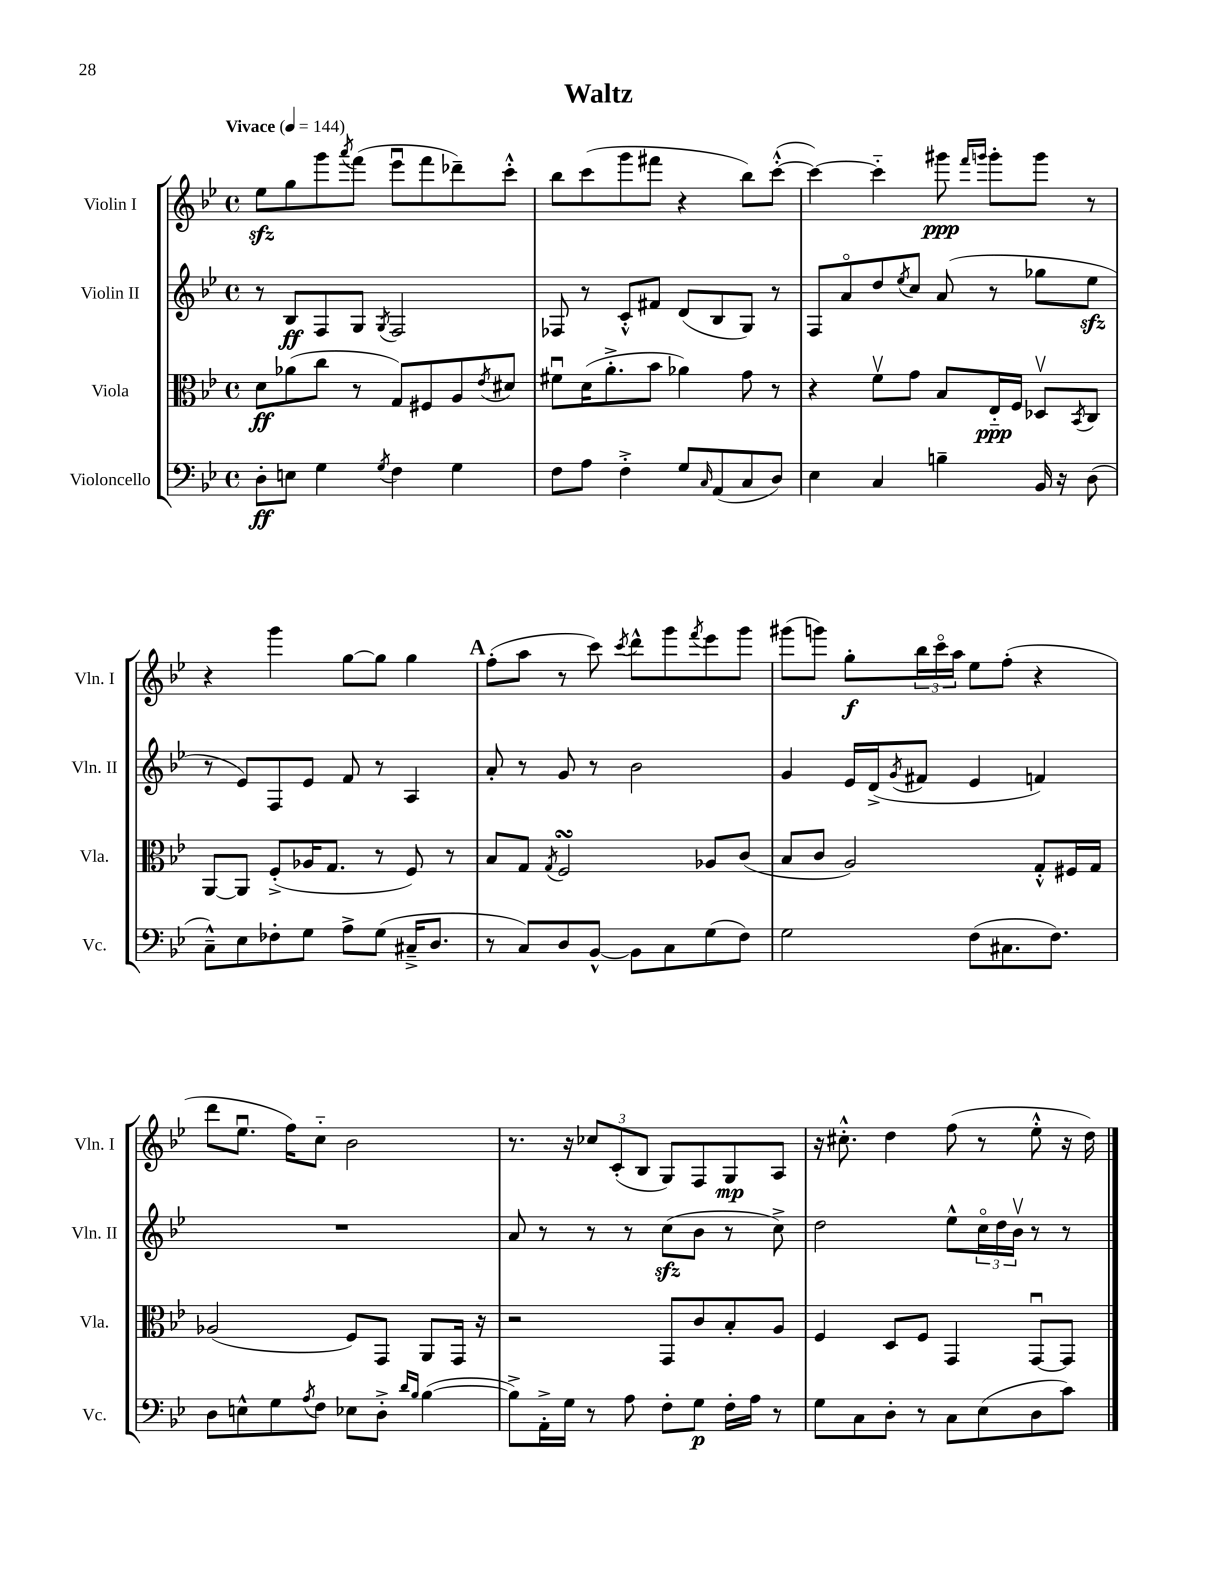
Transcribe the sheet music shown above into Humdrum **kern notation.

**kern	**dynam	**kern	**dynam	**kern	**dynam	**kern	**dynam
*part4	*part4	*part3	*part3	*part2	*part2	*part1	*part1
*staff4	*staff4	*staff3	*staff3	*staff2	*staff2	*staff1	*staff1
*I"Violoncello	*	*I"Viola	*	*I"Violin II	*	*I"Violin I	*
*I'Vc.	*	*I'Vla.	*	*I'Vln. II	*	*I'Vln. I	*
*clefF4	*	*clefC3	*	*clefG2	*	*clefG2	*
*k[b-e-]	*	*k[b-e-]	*	*k[b-e-]	*	*k[b-e-]	*
*M4/4	*	*M4/4	*	*M4/4	*	*M4/4	*
*met(c)	*	*met(c)	*	*met(c)	*	*met(c)	*
*MM144	*	*MM144	*	*MM144	*	*MM144	*
=1	=1	=1	=1	=1	=1	=1	=1
!	!	!	!	!	!	!LO:TX:a:B:t=Vivace	!
8D'\L	ff	8d\L	ff	8r	.	8ee-zz\L	.
8En\J	.	(8a-X\	.	8B-/L	ff	8gg\	.
4G\	.	8cc\J	.	8F/	.	8ggg\	.
.	.	.	.	.	.	8qaaa/	.
.	.	8r	.	8G/J	.	(8fff\J	.
8qG/	.	.	.	8qG/	.	.	.
4F\	.	8G/L)	.	2F/	.	8eee-u\L	.
.	.	8F#X/	.	.	.	8fff\	.
4G\	.	8A/	.	.	.	8ddd-X~\)	.
.	.	8qe-/	.	.	.	.	.
.	.	8d#X/J	.	.	.	8ccc'^^\J	.
=2	=2	=2	=2	=2	=2	=2	=2
8F\L	.	8f#Xu\L	.	8F-X/	.	8bb-\L	.
8A\J	.	(16d\K	.	8r	.	(8ccc\	.
.	.	8.a'^\	.	.	.	.	.
4F'^\	.	.	.	8c'^^/L	.	8ggg\	.
.	.	8b-\J	.	8f#X/J	.	8fff#X\J	.
8G/L	.	4a-X\)	.	(8d/L	.	4r	.
16qqC/	.	.	.	.	.	.	.
(8AA/	.	.	.	8B-/	.	.	.
8C/	.	8g\	.	8G/J)	.	8bb-\L)	.
8D/J)	.	8r	.	8r	.	([8ccc'^^\J	.
=3	=3	=3	=3	=3	=3	=3	=3
4E-\	.	4r	.	8F/L	.	4ccc\_)	.
.	.	.	.	8a/	.	.	.
4C/	.	8fv\L	.	8dd/	.	4ccc\]	.
.	.	.	.	8qee-/	.	.	.
.	.	8g\J	.	8cc/J	.	.	.
4Bn~\	.	8B-/L	.	(8a/	.	8ggg#X\	ppp
.	.	.	.	.	.	16qqfff/LL	.
.	.	.	.	.	.	16qqgggn/JJ	.
.	.	16E-/L	ppp	8r	.	8ggg'\L	.
.	.	16F/JJ	.	.	.	.	.
16BB-/	.	8D-Xv/L	.	8gg-X\L	.	8ggg\J	.
16r	.	.	.	.	.	.	.
.	.	8qBB-/	.	.	.	.	.
(8D\	.	8C/J	.	8ee-zz\J	.	8r	.
!!LO:LB:g=z
=4	=4	=4	=4	=4	=4	=4	=4
8C~^^\L)	.	[8AA/L	.	8r	.	4r	.
8E-\	.	8AA/J]	.	8e-/L)	.	.	.
8F-X'\	.	(8F'^/L	.	8F/	.	4ggg\	.
8G\J	.	16A-X/K	.	8e-/J	.	.	.
.	.	8.G/J	.	.	.	.	.
8A^\L	.	.	.	8f/	.	[8gg\L	.
(8G\J	.	8r	.	8r	.	8gg\J]	.
16C#X~^/KL	.	8F/)	.	4A/	.	4gg\	.
8.D/J	.	.	.	.	.	.	.
.	.	8r	.	.	.	.	.
!!LO:REH:place=s1:t=A
=5	=5	=5	=5	=5	=5	=5	=5
8r	.	8B-/L	.	8a'/	.	(8ff'\L	.
8C/L)	.	8G/J	.	8r	.	8aa\J	.
.	.	8qG/	.	.	.	.	.
8D/	.	2FsSSS/	.	8g/	.	8r	.
[8BB-^^/J	.	.	.	8r	.	8ccc\)	.
.	.	.	.	.	.	8qccc/	.
8BB-\L]	.	.	.	2b-\	.	8ddd^^\L	.
8C\	.	.	.	.	.	8ggg\	.
.	.	.	.	.	.	8qfff/	.
(8G\	.	8A-X/L	.	.	.	8eee-\	.
8F\J)	.	(8c/J	.	.	.	8ggg\J	.
=6	=6	=6	=6	=6	=6	=6	=6
2G\	.	8B-/L	.	4g/	.	(8ggg#X\L	.
.	.	8c/J	.	.	.	8gggn\J)	.
.	.	2A/)	.	16e-/LL	.	8gg'\L	f
.	.	.	.	(16d^/J	.	.	.
.	.	.	.	8qg/	.	.	.
.	.	.	.	8f#X/J	.	24bb-\L	.
.	.	.	.	.	.	24ccc\	.
.	.	.	.	.	.	24aa\JJ	.
(8F\L	.	.	.	4e-/	.	8ee-\L	.
8.C#X\	.	.	.	.	.	(8ff'\J	.
.	.	8G'^^/L	.	4fn/)	.	4r	.
8.F\J)	.	.	.	.	.	.	.
.	.	16F#X/L	.	.	.	.	.
.	.	16G/JJ	.	.	.	.	.
!!LO:LB:g=z
=7	=7	=7	=7	=7	=7	=7	=7
8D\L	.	(2A-X/	.	1r	.	8ddd\L	.
8En^^\	.	.	.	.	.	8.ee-u\J	.
8G\	.	.	.	.	.	.	.
.	.	.	.	.	.	16ff\KL)	.
8qA/	.	.	.	.	.	.	.
8F\J	.	.	.	.	.	8cc\J	.
8E-X\L	.	8F/L)	.	.	.	2b-\	.
8D'^\J	.	8GG/J	.	.	.	.	.
16qqd/LL	.	.	.	.	.	.	.
16qqB-/JJ	.	.	.	.	.	.	.
([4B-\	.	8AA/L	.	.	.	.	.
.	.	16GG/Jk	.	.	.	.	.
.	.	16r	.	.	.	.	.
=8	=8	=8	=8	=8	=8	=8	=8
8B-^\L])	.	2r	.	8a/	.	8.r	.
16AA'^\L	.	.	.	8r	.	.	.
16G\JJ	.	.	.	.	.	16r	.
8r	.	.	.	8r	.	12cc-X/L	.
.	.	.	.	.	.	(12c'/	.
8A\	.	.	.	8r	.	.	.
.	.	.	.	.	.	12B-/J	.
8F'\L	.	8GG/L	.	(8cczz\L	.	8G/L)	.
8G\J	p	8c/	.	8b-\J	.	8F/	.
16F'\LL	.	8B-'/	.	8r	.	8G/	mp
16A\JJ	.	.	.	.	.	.	.
8r	.	8A/J	.	8cc^\)	.	8A/J	.
=9	=9	=9	=9	=9	=9	=9	=9
8G\L	.	4F/	.	2dd\	.	16r	.
.	.	.	.	.	.	8.cc#X'^^\	.
8C\	.	.	.	.	.	.	.
8D'\J	.	8D/L	.	.	.	4dd\	.
8r	.	8F/J	.	.	.	.	.
8C\L	.	4GG/	.	8ee-^^\L	.	(8ff\	.
(8E-\	.	.	.	24cc\L	.	8r	.
.	.	.	.	24dd\	.	.	.
.	.	.	.	24b-v\JJ	.	.	.
8D\	.	[8GGu/L	.	8r	.	8ee-'^^\	.
8c\J)	.	8GG/J]	.	8r	.	16r	.
.	.	.	.	.	.	16dd\)	.
==	==	==	==	==	==	==	==
*-	*-	*-	*-	*-	*-	*-	*-
